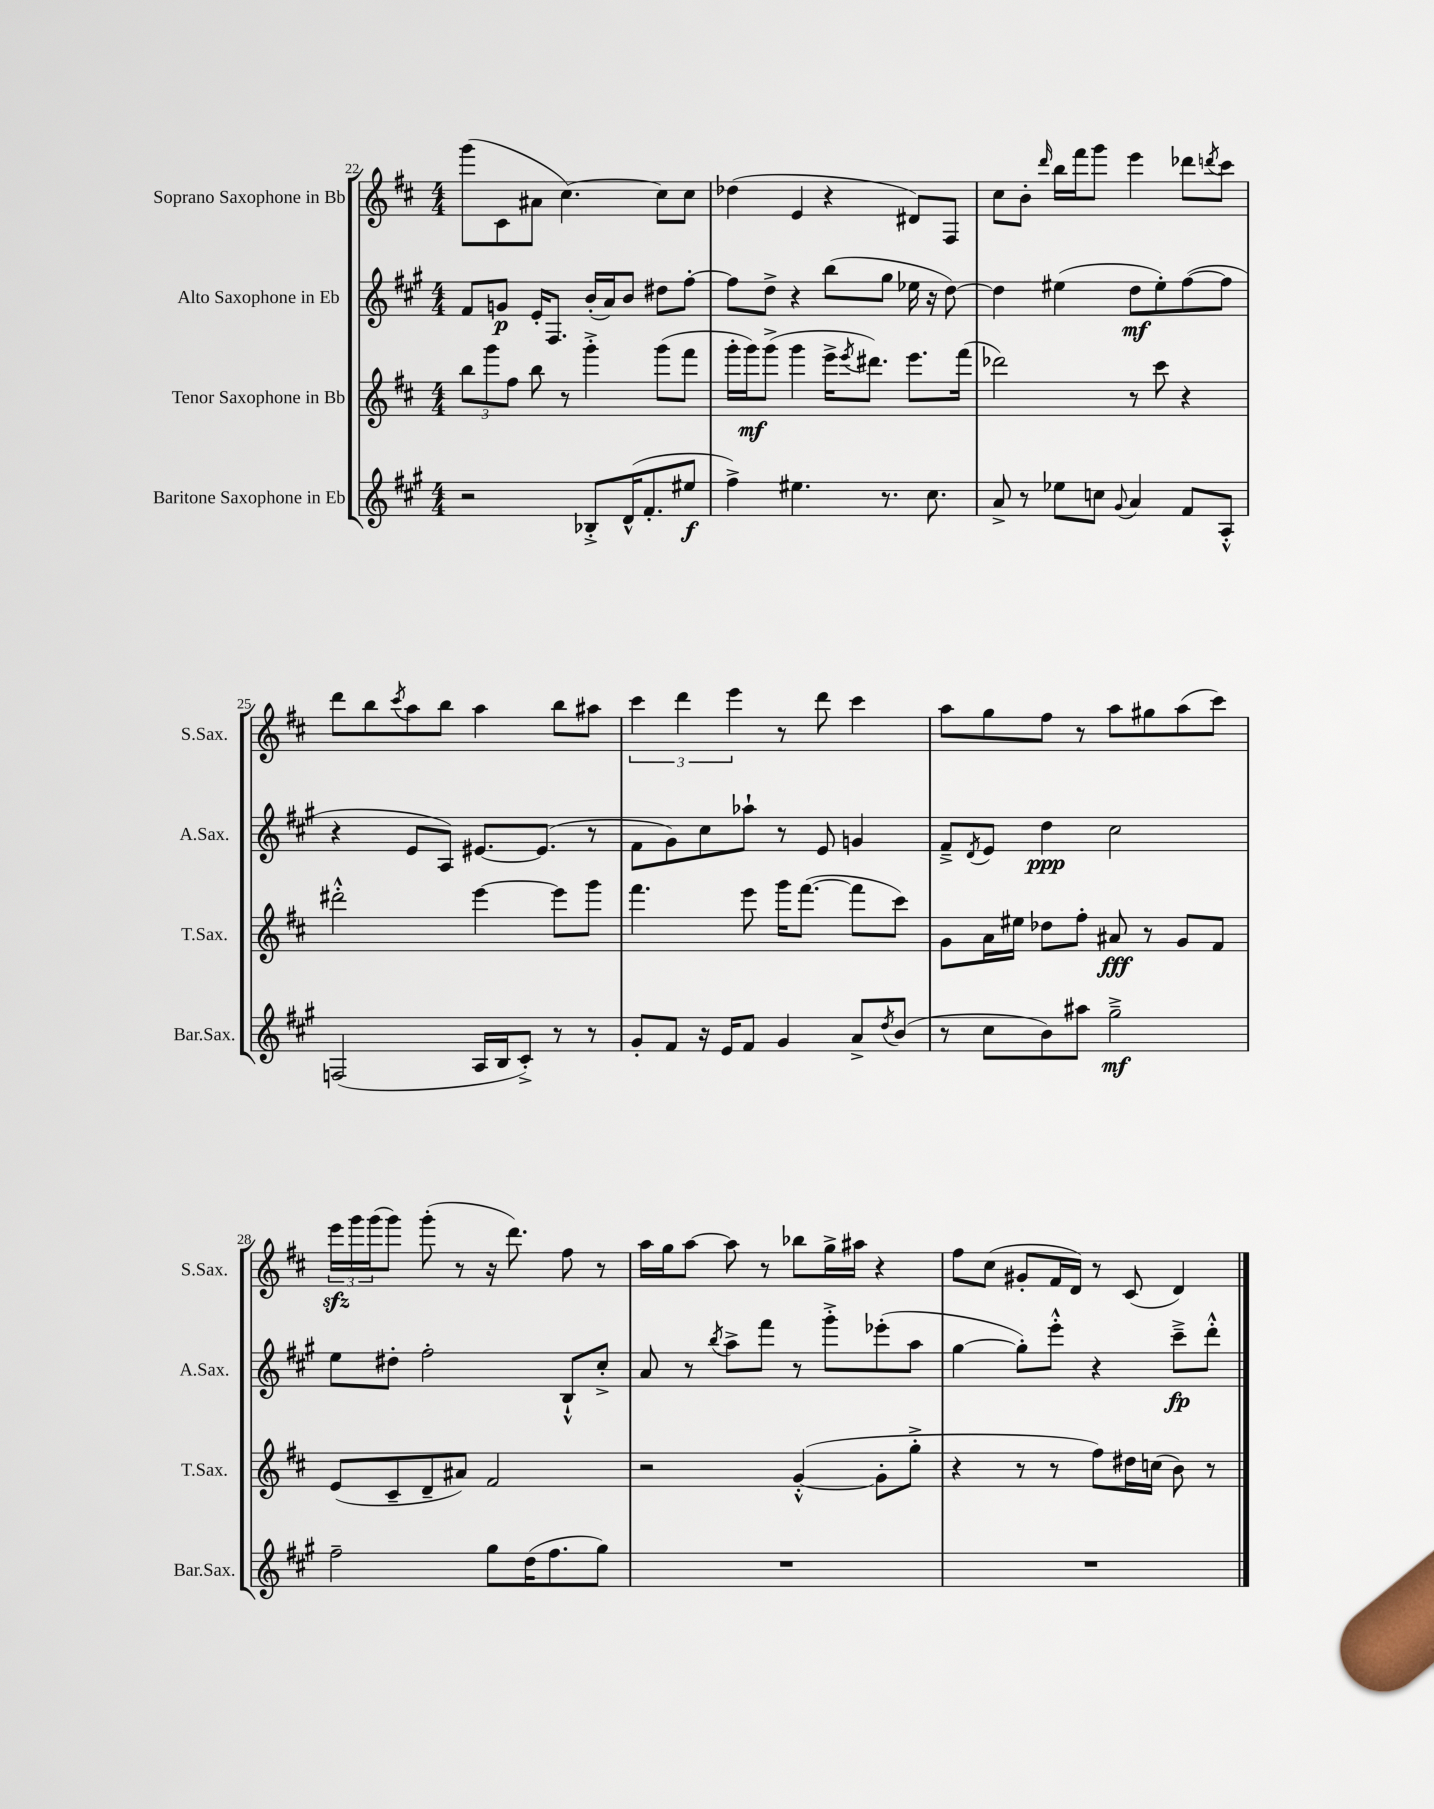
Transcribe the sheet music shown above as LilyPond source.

<<
\new StaffGroup <<
\new Staff = "s0" \with { instrumentName = "Soprano Saxophone in Bb" shortInstrumentName = "S.Sax." } {
    \clef treble \key d \major \numericTimeSignature \time 4/4
    g'''8( cis'8 ais'8 cis''4.~) cis''8 cis''8 |
    des''4( e'4 r4 dis'8) fis8 |
    cis''8 b'8-. \grace { d'''16 } b''16 fis'''16 g'''8 e'''4 des'''8 \acciaccatura { d'''8 } cis'''8 |
    d'''8 b''8 \acciaccatura { cis'''8 } a''8 b''8 a''4 b''8 ais''8 |
    \tuplet 3/2 { cis'''4 d'''4 e'''4 } r8 d'''8 cis'''4 |
    a''8 g''8 fis''8 r8 a''8 gis''8 a''8( cis'''8) |
    \tuplet 3/2 { e'''16\sfz g'''16 g'''16( } g'''8) g'''8-.( r8 r16 d'''8.) fis''8 r8 |
    a''16 g''16 a''8~ a''8 r8 bes''8 g''16-> ais''16 r4 |
    fis''8 cis''8( gis'8-. fis'16 d'16) r8 cis'8( d'4) \bar "|." |
}
\new Staff = "s1" \with { instrumentName = "Alto Saxophone in Eb" shortInstrumentName = "A.Sax." } {
    \clef treble \key a \major \numericTimeSignature \time 4/4
    fis'8 g'8\p e'16-. fis8. b'16-.( a'16) b'8 dis''8 fis''8~-. |
    fis''8 d''8-> r4 b''8( gis''8 ees''16 r16 d''8~) |
    d''4 eis''4( d''8\mf eis''8-.) fis''8~( fis''8 |
    r4 e'8 a8) eis'8.~ eis'8.( r8 |
    fis'8 gis'8) cis''8 aes''8-! r8 e'8 g'4 |
    fis'8---> \acciaccatura { d'8 } e'8 d''4\ppp cis''2 |
    e''8 dis''8-. fis''2-. b8-!-^ cis''8-.-> |
    a'8 r8 \acciaccatura { b''8 } a''8-> fis'''8 r8 gis'''8-.-> ees'''8-.( a''8 |
    gis''4~ gis''8-.) e'''8-.-^ r4 cis'''8--->\fp d'''8-.-^ \bar "|." |
}
\new Staff = "s2" \with { instrumentName = "Tenor Saxophone in Bb" shortInstrumentName = "T.Sax." } {
    \clef treble \key d \major \numericTimeSignature \time 4/4
    \tuplet 3/2 { b''8 g'''8 fis''8 } b''8 r8 g'''4-.-> g'''8( fis'''8 |
    g'''16-. g'''16\mf) g'''8->( g'''4 e'''16-> \acciaccatura { e'''8 } dis'''8.) e'''8. fis'''16( |
    des'''2) r8 cis'''8 r4 |
    dis'''2-.-^ e'''4~ e'''8 g'''8 |
    fis'''4. e'''8 g'''16 fis'''8.~( fis'''8 cis'''8) |
    g'8 a'16 eis''16 des''8 fis''8-. ais'8\fff r8 g'8 fis'8 |
    e'8( cis'8-- d'8-- ais'8) fis'2 |
    r2 g'4~-.-^( g'8-. g''8-.-> |
    r4 r8 r8 fis''8) dis''16 c''16( b'8) r8 \bar "|." |
}
\new Staff = "s3" \with { instrumentName = "Baritone Saxophone in Eb" shortInstrumentName = "Bar.Sax." } {
    \clef treble \key a \major \numericTimeSignature \time 4/4
    r2 bes8-.-> d'16-^( fis'8.-. eis''8\f |
    fis''4->) eis''4. r8. cis''8. |
    a'8-> r8 ees''8 c''8 \appoggiatura { gis'8 } a'4 fis'8 a8-.-^ |
    f2( a16 b16 cis'8-.->) r8 r8 |
    gis'8-. fis'8 r16 e'16 fis'8 gis'4 a'8-> \acciaccatura { d''8 } b'8( |
    r8 cis''8 b'8) ais''8 gis''2--->\mf |
    fis''2-- gis''8 d''16( fis''8. gis''8) |
    R1 |
    R1 \bar "|." |
}
>>
>>
\layout { \context { \Score currentBarNumber = #22 } }
